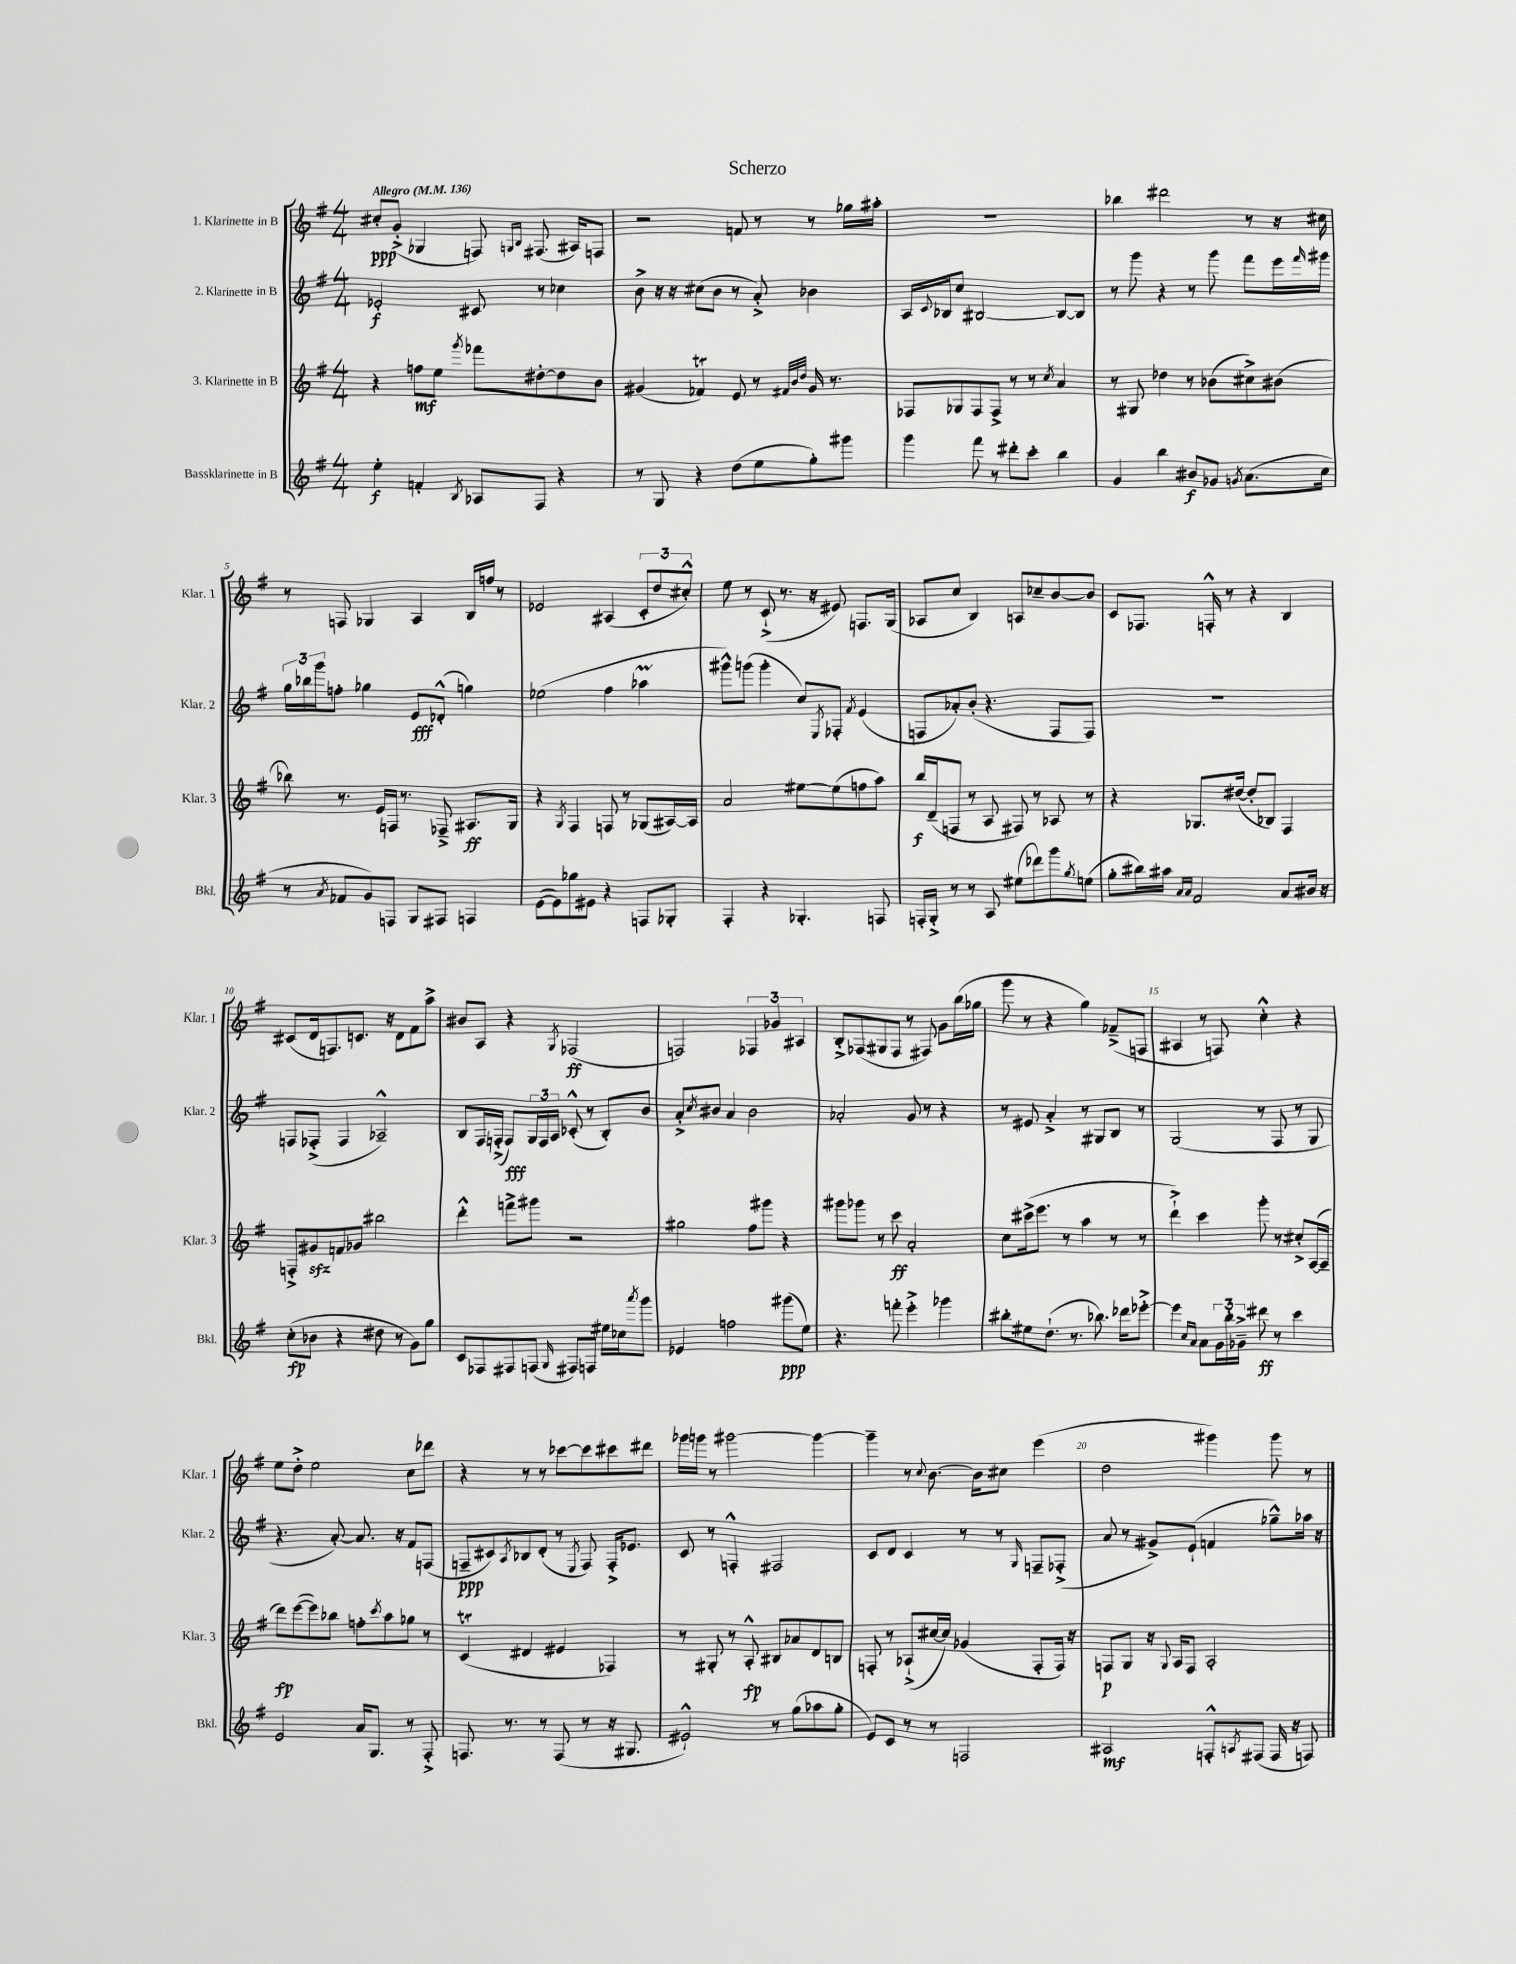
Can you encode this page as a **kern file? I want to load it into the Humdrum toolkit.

**kern	**dynam	**kern	**dynam	**kern	**dynam	**kern	**dynam
*part4	*part4	*part3	*part3	*part2	*part2	*part1	*part1
*staff4	*staff4	*staff3	*staff3	*staff2	*staff2	*staff1	*staff1
*I"Bassklarinette in B	*	*I"3. Klarinette in B	*	*I"2. Klarinette in B	*	*I"1. Klarinette in B	*
*I'Bkl.	*	*I'Klar. 3	*	*I'Klar. 2	*	*I'Klar. 1	*
*clefG2	*	*clefG2	*	*clefG2	*	*clefG2	*
*k[f#]	*	*k[f#]	*	*k[f#]	*	*k[f#]	*
*M4/4	*	*M4/4	*	*M4/4	*	*M4/4	*
*MM136	*	*MM136	*	*MM136	*	*MM136	*
=1	=1	=1	=1	=1	=1	=1	=1
!	!	!	!	!	!	!LO:TX:a:B:t=Allegro	!
4ee'\	f	4r	.	2e-X'/	f	8cc#X'/L	ppp
.	.	.	.	.	.	(8g'^/J	.
4fn'/	.	8ffn\L	mf	.	.	4G-X/	.
.	.	8ee\J	.	.	.	.	.
8qB/	.	8qggg/	.	.	.	.	.
8A-X/L	.	8fff-X\L	.	8c#X/	.	8Fn/)	.
.	.	.	.	.	.	16qqGn/LL	.
.	.	.	.	.	.	16qqB/JJ	.
8F#/J	.	[8dd#X'\	.	8r	.	(8.F#X/	.
4r	.	8dd#\]	.	4cc-X\	.	.	.
.	.	.	.	.	.	16A#X/KL)	.
.	.	8b\J	.	.	.	8Fn/J	.
=2	=2	=2	=2	=2	=2	=2	=2
8r	.	(4g#X/	.	8b^\	.	2r	.
8G/	.	.	.	16r	.	.	.
.	.	.	.	16r	.	.	.
4r	.	4f-XT/)	.	(8cc#X\L	.	.	.
.	.	.	.	8b\J	.	.	.
(8dd\L	.	8e/	.	8r	.	8fn/	.
8ee\	.	8r	.	8a'^/)	.	8r	.
.	.	32qqf#X/LLL	.	.	.	.	.
.	.	32qqb/	.	.	.	.	.
.	.	32qqdd/JJJ	.	.	.	.	.
8gg'\)	.	16g#/	.	4b-X\	.	8r	.
.	.	8.r	.	.	.	.	.
8ggg#X\J	.	.	.	.	.	16gg-X\LL	.
.	.	.	.	.	.	16aa#X'\JJ	.
=3	=3	=3	=3	=3	=3	=3	=3
4ggg\	.	8F-X/L	.	16A/LL	.	1r	.
.	.	.	.	8qqc/	.	.	.
.	.	.	.	16B-X/J	.	.	.
.	.	8G-X/	.	8cc/J	.	.	.
8fff#\	.	8F-/	.	[2B#X/	.	.	.
8r	.	8F-^/J	.	.	.	.	.
8ddd#X'\L	.	8r	.	.	.	.	.
8ccc'\J	.	8r	.	.	.	.	.
.	.	8qcc/	.	.	.	.	.
4bb\	.	4a/	.	8B#/L_	.	.	.
.	.	.	.	8B#/J]	.	.	.
=4	=4	=4	=4	=4	=4	=4	=4
4g/	.	8r	.	8r	.	4bb-X\	.
.	.	8G#X/	.	8ggg\	.	.	.
4bb\	.	4dd-X\	.	4r	.	2ddd#X\	.
8b#X/L	f	8r	.	8r	.	.	.
8g-X/J	.	(8b-X\L	.	8ggg\	.	.	.
8qgn/	.	.	.	.	.	.	.
(8.a\L	.	8cc#X^\)	.	8fff#\L	.	8r	.
.	.	(8b#X\J	.	16eee\L	.	16r	.
.	.	.	.	16qqfff#/	.	.	.
16cc\Jk	.	.	.	16ggg#X\JJ	.	16cc#X\	.
!!LO:LB:g=z
=5	=5	=5	=5	=5	=5	=5	=5
8r	.	8bb-X\)	.	24gg\LL	.	8r	.
.	.	.	.	24bb-X\	.	.	.
.	.	.	.	24ggg\J	.	.	.
8qa/	.	.	.	.	.	.	.
8f-X/L	.	8.r	.	8ffn'\J	.	8Fn/	.
8g/)	.	.	.	4gg-X\	.	4G-X/	.
.	.	16e/LL	.	.	.	.	.
8Fn/J	.	16Fn/JJ	.	.	.	.	.
.	.	8.r	.	.	.	.	.
8G/L	.	.	.	8e/L	fff	4A/	.
8F#X/J	.	8F-X~^/	.	(8d-X'^^/J	.	.	.
4Fn/	.	8.A#X/L	ff	4ggn\)	.	16B/LL	.
.	.	.	.	.	.	16ffn/JJ	.
.	.	.	.	.	.	8r	.
.	.	16G/Jk	.	.	.	.	.
=6	=6	=6	=6	=6	=6	=6	=6
([8e\L	.	4r	.	(2ee-X\	.	2e-X/	.
8e\])	.	.	.	.	.	.	.
.	.	8qG/	.	.	.	.	.
8gg-X\	.	4F#/	.	.	.	.	.
8e#X\J	.	.	.	.	.	.	.
4r	.	8Fn/	.	4ff#\	.	(4A#X/	.
.	.	8r	.	.	.	.	.
8Fn/L	.	(8G-X/L	.	4aa-XM\	.	12c'/L	.
.	.	.	.	.	.	12dd/	.
8G-X'/J	.	[16A#X/L)	.	.	.	.	.
.	.	.	.	.	.	12cc#X'^^/J)	.
.	.	16A#/JJ]	.	.	.	.	.
=7	=7	=7	=7	=7	=7	=7	=7
4F#'/	.	2a/	.	8ggg#X^^\L)	.	8ee\	.
.	.	.	.	(8gggn\J	.	8r	.
4r	.	.	.	4ggg'\	.	(8c`^/	.
.	.	.	.	.	.	8.r	.
4.G-X'/	.	[8ee#X\L	.	8cc/L)	.	.	.
.	.	.	.	.	.	16r	.
.	.	.	.	8qE/	.	.	.
.	.	(8ee#\]	.	8F-X'/J	.	8e#X/)	.
.	.	.	.	8qf#/	.	.	.
.	.	8ffn\	.	(4e/	.	8.Fn/L	.
8Fn/	.	8aa\J)	.	.	.	.	.
.	.	.	.	.	.	(16G/Jk	.
=8	=8	=8	=8	=8	=8	=8	=8
16Fn'/LL	.	16bb/LL	f	8Fn/L	.	8A-X/L	.
16G'^/JJ	.	(16d~/J	.	.	.	.	.
8r	.	8Fn/J	.	8a-X'/)	.	8cc/J	.
8r	.	8r	.	(8b'/J	.	4B/)	.
8A/	.	8A/	.	4.r	.	.	.
(8ee#X\L	.	8F#X/)	.	.	.	8An/L	.
8ddd-X\)	.	8r	.	.	.	8cc-X~/	.
8ggg\	.	8A-X/	.	8F/L	.	[8b/	.
8qgg/	.	.	.	.	.	.	.
(8een\J	.	8r	.	8F/J)	.	8b/J]	.
=9	=9	=9	=9	=9	=9	=9	=9
8gg'\L	.	4r	.	1r	.	8c/L	.
16bb#X\L)	.	.	.	.	.	8.F-X/J	.
16aa#X\JJ	.	.	.	.	.	.	.
16qqa/LL	.	.	.	.	.	.	.
16qqa/JJ	.	.	.	.	.	.	.
2f#/	.	8.G-X/L	.	.	.	.	.
.	.	.	.	.	.	16Fn'^^/	.
.	.	.	.	.	.	8r	.
.	.	([16dd#X/Jk	.	.	.	.	.
.	.	8dd#'/L]	.	.	.	4r	.
.	.	8B-X/J)	.	.	.	.	.
8a/L	.	4F#/	.	.	.	4B/	.
16b#X/Jk	.	.	.	.	.	.	.
16r	.	.	.	.	.	.	.
!!LO:LB:g=z
=10	=10	=10	=10	=10	=10	=10	=10
(8cc'\L	fp	8Fn'^/L	.	8Fn/L	.	(8c#X/L	.
8b-X\J	.	8g#Xzz/	.	(8F-X'^/J	.	16d/k	.
.	.	.	.	.	.	8.Fn/)	.
4r	.	8fn/	.	4F-/	.	.	.
.	.	8g-X/J	.	.	.	8.cn/J	.
8dd#X\	.	2bb#X\	.	2A-X~^^/)	.	.	.
.	.	.	.	.	.	16r	.
8r	.	.	.	.	.	8d\L	.
8g\L)	.	.	.	.	.	8f#\	.
8gg\J	.	.	.	.	.	8aa^\J	.
=11	=11	=11	=11	=11	=11	=11	=11
8c/L	.	4ddd'^^\	.	8B/L	.	8b#X/L	.
8F-X/	.	.	.	16F#/L	.	8A/J	.
.	.	.	.	(16Fn'^/JJ	.	.	.
8F#X/	.	8fffn^\L	.	8F/L)	fff	4r	.
(8Fn/J	.	8ggg#X\J	.	24G/L	.	.	.
.	.	.	.	24F/	.	.	.
.	.	.	.	24A/JJ	.	.	.
16qqG/	.	.	.	.	.	8qG/	.
8F#X/L)	.	2r	.	(8c-X'^^/	.	(2F-X/	ff
8Fn/J	.	.	.	8r	.	.	.
16ee#X\LL	.	.	.	8B'/L)	.	.	.
16cc-X\J	.	.	.	.	.	.	.
8qaaa/	.	.	.	.	.	.	.
8ggg\J	.	.	.	8b/J	.	.	.
=12	=12	=12	=12	=12	=12	=12	=12
4e-X/	.	2gg#X\	.	8a'^/L	.	2Fn/)	.
.	.	.	.	8qcc/	.	.	.
.	.	.	.	8b#X/J	.	.	.
2ffn\	.	.	.	4a/	.	.	.
.	.	8ff#\L	.	2b#\	.	6F-X/	.
.	.	8ggg#X\J	.	.	.	.	.
.	.	.	.	.	.	6g-X/	.
(8ggg#X\L	ppp	4r	.	.	.	.	.
.	.	.	.	.	.	6A#X/	.
8ee\J)	.	.	.	.	.	.	.
=13	=13	=13	=13	=13	=13	=13	=13
4.r	.	8ggg#X\L	.	2a-X'/	.	8B'^/L	.
.	.	8ggg-X\J	.	.	.	(8F-X/	.
.	.	8r	.	.	.	8G#X/	.
8fffn'\	.	8ccc\	ff	.	.	8F-/J	.
4eee'^\	.	2a'/	.	8g/	.	8r	.
.	.	.	.	8r	.	8F#X/)	.
4ggg-X\	.	.	.	4r	.	8g\L	.
.	.	.	.	.	.	(16bb\L	.
.	.	.	.	.	.	16gg-X\JJ	.
=14	=14	=14	=14	=14	=14	=14	=14
8bb#X'\L	.	8cc\L	.	8r	.	8ggg\	.
8ee#X\	.	(16ccc#X^\k	.	8e#X/	.	8r	.
.	.	8.eee\J	.	.	.	.	.
(8.dd`\J	.	.	.	4a'^/	.	4r	.
.	.	8r	.	.	.	.	.
8.r	.	.	.	.	.	.	.
.	.	4aa\	.	8r	.	4gg\)	.
8.bb-X\)	.	.	.	8G#X/L	.	.	.
.	.	8r	.	8B/J	.	(8f-X~^/L	.
16ddd-X\KL	.	.	.	.	.	.	.
[8eee-X'^\J	.	8r	.	8r	.	8Fn/J	.
=15	=15	=15	=15	=15	=15	=15	=15
4eee-\]	.	4ddd`^\)	.	(2G/	.	4A#X/	.
16qqcc/LL	.	.	.	.	.	.	.
16qqa/JJ	.	.	.	.	.	.	.
8a\L	.	4ccc\	.	.	.	8r	.
24g\L	.	.	.	.	.	8Fn/)	.
24bb'\	.	.	.	.	.	.	.
24g-X~^\JJ	.	.	.	.	.	.	.
8ddd#X\	ff	8ggg'\	.	8r	.	4cc'^^\	.
8r	.	8r	.	8F#/	.	.	.
4ccc\	.	8cc#X'^/L	.	8r	.	4r	.
.	.	([16A/L	.	8G/	.	.	.
.	.	16A~/JJ]	.	.	.	.	.
!!LO:LB:g=z
=16	=16	=16	=16	=16	=16	=16	=16
2e/	.	8ddd\L)	fp	4.r	.	8ee\L	.
.	.	([8eee\	.	.	.	8dd'^\J	.
.	.	8eee\])	.	.	.	2ee\	.
.	.	8bb-X\J	.	[8a'/)	.	.	.
16a/KL	.	8ffn'\L	.	8.a/]	.	.	.
8.G/J	.	.	.	.	.	.	.
.	.	8qccc/	.	.	.	.	.
.	.	8aa\	.	.	.	.	.
.	.	.	.	16r	.	.	.
8r	.	8gg-X\J	.	8f#/L	.	8cc\L	.
8F#'^/	.	8r	.	(8Fn/J	.	8ddd-X\J	.
=17	=17	=17	=17	=17	=17	=17	=17
8.Fn/	.	(4cT/	.	8Fn~/L	ppp	4r	.
.	.	.	.	8c#X/)	.	.	.
8.r	.	.	.	.	.	.	.
.	.	.	.	8qA/	.	.	.
.	.	4d#X/	.	8B-X/	.	8r	.
8r	.	.	.	(8d'/J	.	8r	.
(8F/	.	4e#X/	.	8r	.	[8ccc-X\L	.
.	.	.	.	8qE/	.	.	.
8r	.	.	.	8F/)	.	8ccc-\]	.
16r	.	4F-X/)	.	16F'^/KL	.	8ccc#X\	.
8.G#X/	.	.	.	8.e-X/J	.	.	.
.	.	.	.	.	.	8ddd#X\J	.
=18	=18	=18	=18	=18	=18	=18	=18
2e#X`^^/)	.	8r	.	8c/	.	16ggg-X\LL	.
.	.	.	.	.	.	16gggn\JJ	.
.	.	8G#X'/	.	8r	.	8r	.
.	.	8r	.	4Fn'^^/	.	[2ggg#X\	.
.	.	8A'^^/	fp	.	.	.	.
8r	.	8B#X/L	.	2F#X/	.	.	.
(8gg\L	.	8a-X/	.	.	.	.	.
8aa-X\	.	8d/	.	.	.	4ggg#\_	.
8gg'\J	.	8Bn/J	.	.	.	.	.
=19	=19	=19	=19	=19	=19	=19	=19
8e/L)	.	8Fn'/	.	8c/L	.	4ggg#~\]	.
8c/J	.	8r	.	8d/J	.	.	.
8r	.	(8A-X`^/L	.	4c/	.	8r	.
.	.	.	.	.	.	8qqcc/	.
8r	.	[16cc#X/L	.	.	.	[8.b\	.
.	.	16cc#/JJ])	.	.	.	.	.
2Fn/	.	(4g-X/	.	8r	.	.	.
.	.	.	.	.	.	16b\KL]	.
.	.	.	.	8r	.	8cc#X\J	.
.	.	.	.	16qqG/	.	.	.
.	.	8F'/L	.	8Fn~/L	.	(4eee\	.
.	.	16F/Jk)	.	(8F-X'^/J	.	.	.
.	.	16r	.	.	.	.	.
=20	=20	=20	=20	=20	=20	=20	=20
2A#X/	mf	8Fn/L	p	8a/	.	2dd\	.
.	.	8G/J	.	8r	.	.	.
.	.	16r	.	8g#X^/L)	.	.	.
.	.	8qqG/	.	.	.	.	.
.	.	16A/KL	.	.	.	.	.
.	.	8F/J	.	(8e`/J	.	.	.
8Fn'^^/L	.	2A'/	.	4fn/	.	4ggg#X\)	.
8qAn/	.	.	.	.	.	.	.
(8F#X/J	.	.	.	.	.	.	.
16F#/	.	.	.	8gg-X~^^\L)	.	8ggg#\	.
16r	.	.	.	.	.	.	.
8Fn/)	.	.	.	16aa-X\Jk	.	8r	.
.	.	.	.	16r	.	.	.
==	==	==	==	==	==	==	==
*-	*-	*-	*-	*-	*-	*-	*-
